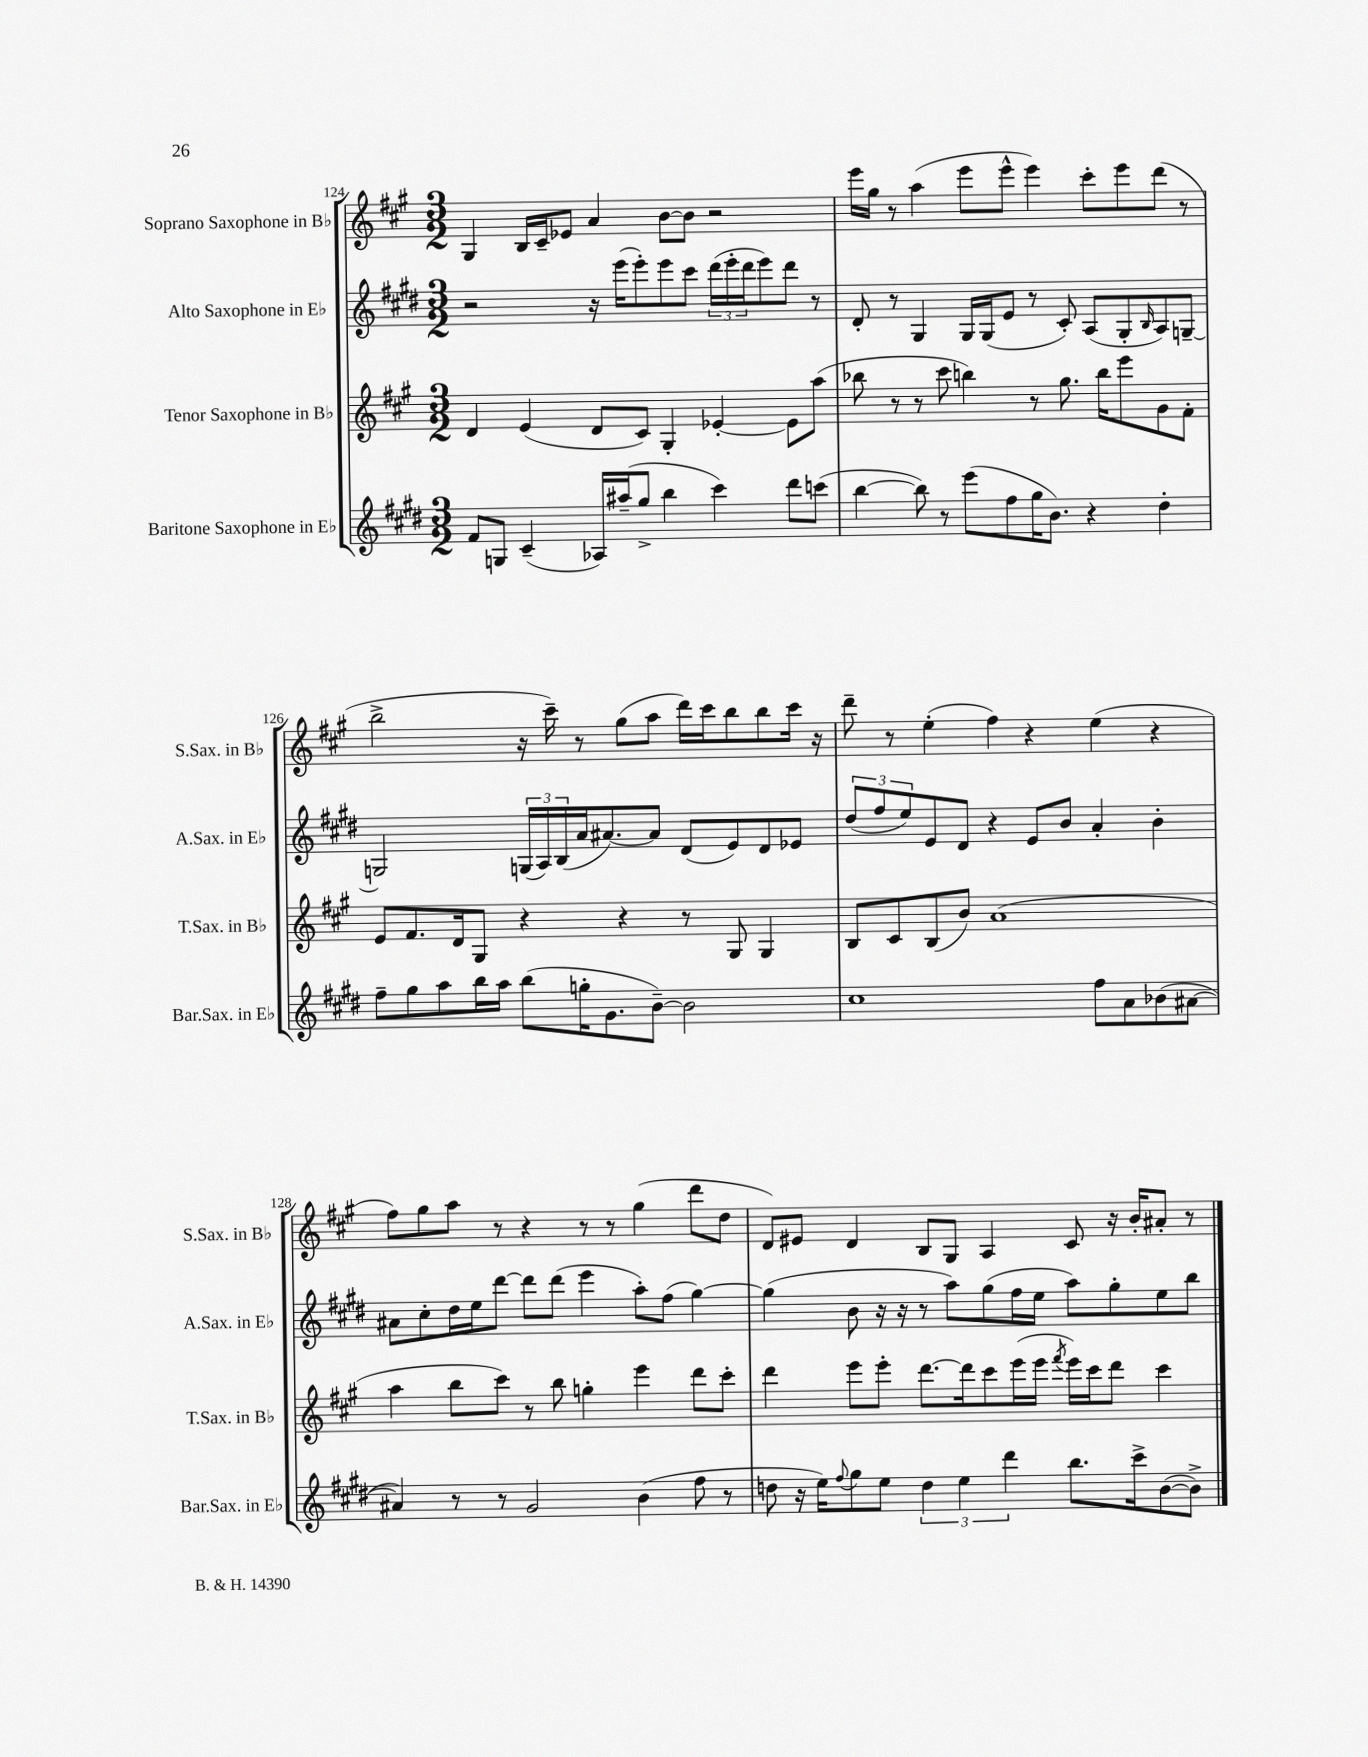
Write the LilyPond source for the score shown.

<<
\new StaffGroup <<
\new Staff = "s0" \with { instrumentName = "Soprano Saxophone in Bb" shortInstrumentName = "S.Sax. in Bb" } {
    \clef treble \key a \major \numericTimeSignature \time 3/2
    gis4 b16 cis'16-- ees'8 a'4 b'8~ b'8 r2 |
    e'''16 gis''16 r8 a''4( e'''8 e'''8-^ e'''4) cis'''8-. e'''8 d'''8( r8 |
    b''2-> r16 cis'''16--) r8 gis''8( a''8 d'''16) cis'''16 b''8 b''8 cis'''16 r16 |
    d'''8-- r8 e''4-.( fis''4) r4 e''4( r4 |
    fis''8) gis''8 a''8 r8 r4 r8 r8 gis''4( d'''8 d''8 |
    d'8) eis'8 d'4 b8 gis8 a4 cis'8 r16 b'16-. ais'8-. r8 \bar "|." |
}
\new Staff = "s1" \with { instrumentName = "Alto Saxophone in Eb" shortInstrumentName = "A.Sax. in Eb" } {
    \clef treble \key e \major \numericTimeSignature \time 3/2
    r2 r16 e'''16( e'''8-.) e'''8 cis'''8 \tuplet 3/2 { dis'''16( e'''16-. dis'''16 } e'''8) dis'''8 r8 |
    dis'8-. r8 gis4 gis16 gis16( e'8 r8 cis'8-.) a8( gis8-. \grace { b16 } a8) g8~-- |
    g2 \tuplet 3/2 { g16( a16) b16( } a'16 ais'8.~) ais'8 dis'8( e'8) dis'8 ees'8 |
    \tuplet 3/2 { dis''8( fis''8 e''8) } e'8 dis'8 r4 e'8 b'8 a'4-. b'4-. |
    ais'8 cis''8-. dis''16 e''16 dis'''8~ dis'''8 dis'''8( e'''4 a''8-.) fis''8( gis''4~) |
    gis''4( b'8 r16 r16 r8 a''8) gis''8( fis''16 e''16 a''8) gis''8-. e''8 b''8 \bar "|." |
}
\new Staff = "s2" \with { instrumentName = "Tenor Saxophone in Bb" shortInstrumentName = "T.Sax. in Bb" } {
    \clef treble \key a \major \numericTimeSignature \time 3/2
    d'4 e'4( d'8 cis'8) gis4-. ees'4~-. ees'8 a''8( |
    bes''8 r8 r8 cis'''8 b''4) r8 gis''8. b''16 e'''8 gis'8 fis'8-. |
    e'8 fis'8. d'16 gis8 r4 r4 r8 gis8 gis4 |
    b8 cis'8 b8( b'8) a'1( |
    a''4 b''8 cis'''8) r8 b''8 g''4-. e'''4 d'''8 cis'''8-. |
    d'''4 e'''8 e'''8-. d'''8.~ d'''16 cis'''8 e'''16( e'''16 \acciaccatura { fis'''8 } e'''16) cis'''16 d'''8 cis'''4 \bar "|." |
}
\new Staff = "s3" \with { instrumentName = "Baritone Saxophone in Eb" shortInstrumentName = "Bar.Sax. in Eb" } {
    \clef treble \key e \major \numericTimeSignature \time 3/2
    fis'8 g8 cis'4--( aes16) ais''16--( gis''8-> b''4 cis'''4) dis'''8 c'''8( |
    b''4~ b''8) r8 e'''8( fis''8 gis''16 b'8.) r4 dis''4-. |
    fis''8-- gis''8 a''8 b''16 a''16 b''8( g''16-. gis'8. b'8~--) b'2 |
    cis''1 fis''8 a'8 bes'8( ais'8~ |
    ais'4) r8 r8 gis'2 b'4( fis''8 r8 |
    d''8 r16 e''16) \appoggiatura { fis''8 } gis''8 e''8 \tuplet 3/2 { d''4 e''4 dis'''4 } b''8. cis'''16-> b'8~( b'8->) \bar "|." |
}
>>
>>
\layout { \context { \Score currentBarNumber = #124 } }
